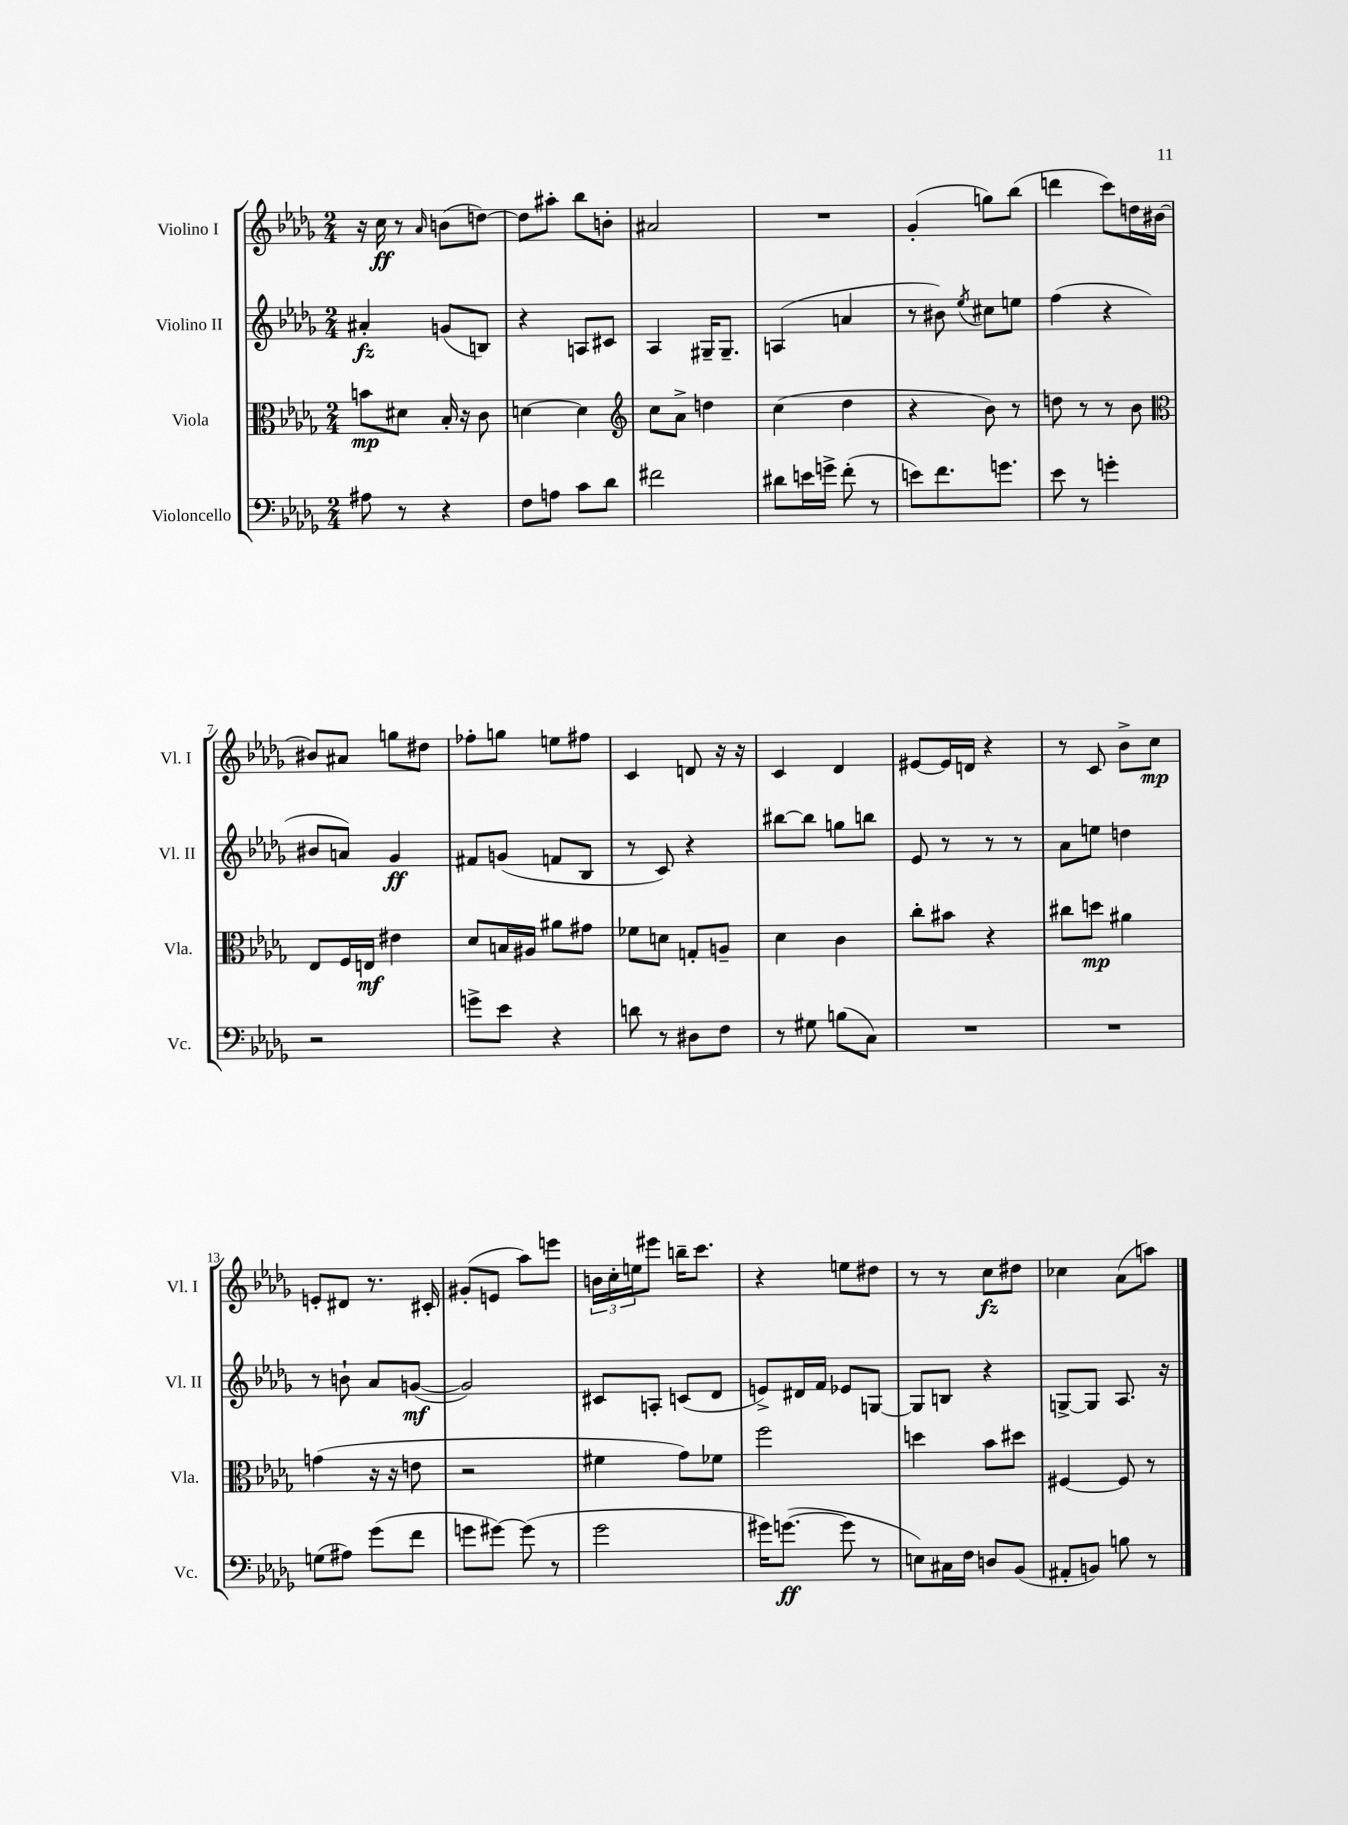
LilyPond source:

<<
\new StaffGroup <<
\new Staff = "s0" \with { instrumentName = "Violino I" shortInstrumentName = "Vl. I" } {
    \clef treble \key des \major \numericTimeSignature \time 2/4
    r16 c''16\ff r8 \grace { aes'16 } b'8( d''8~) |
    d''8 ais''8-. bes''8 b'8-. |
    ais'2 |
    R2 |
    ges'4-.( g''8) bes''8( |
    d'''4 c'''8) d''16 bis'16~ |
    bis'8 ais'8 g''8 dis''8 |
    fes''8-. g''8 e''8 fis''8 |
    c'4 d'8 r16 r16 |
    c'4 des'4 |
    eis'8~ eis'16 d'16 r4 |
    r8 c'8 bes'8-> c''8\mp |
    e'8-. dis'8 r8. cis'16-. |
    gis'8-.( e'8 aes''8) e'''8 |
    \tuplet 3/2 { b'16 c''16-. e''16 } eis'''8 b''16-- c'''8. |
    r4 e''8 dis''8 |
    r8 r8 c''8\fz dis''8 |
    ces''4 aes'8( a''8) \bar "|." |
}
\new Staff = "s1" \with { instrumentName = "Violino II" shortInstrumentName = "Vl. II" } {
    \clef treble \key des \major \numericTimeSignature \time 2/4
    ais'4-.\fz g'8( b8) |
    r4 a8 cis'8 |
    aes4 gis16-- gis8.-- |
    a4( a'4 |
    r8 bis'8) \acciaccatura { ees''8 } cis''8 e''8 |
    f''4( r4 |
    bis'8 a'8) ges'4\ff |
    fis'8 g'8( f'8 bes8 |
    r8 c'8) r4 |
    bis''8~ bis''8 g''8 b''8 |
    ees'8 r8 r8 r8 |
    aes'8 e''8 d''4 |
    r8 b'8-! aes'8 g'8~\mf( |
    g'2) |
    cis'8 a8-. c'8( des'8 |
    e'8->) dis'16 f'16 ees'8 g8~ |
    g8 b8 r4 |
    g8~-> g8 aes8. r16 \bar "|." |
}
\new Staff = "s2" \with { instrumentName = "Viola" shortInstrumentName = "Vla." } {
    \clef alto \key des \major \numericTimeSignature \time 2/4
    b'8\mp dis'8 bes16-. r16 c'8 |
    d'4~ d'4 |
    \clef treble c''8 aes'8-> d''4 |
    c''4( des''4 |
    r4 bes'8) r8 |
    d''8 r8 r8 bes'8 |
    \clef alto ees8 f16 e16\mf eis'4 |
    des'8 b16 ais16 ais'8 gis'8 |
    fes'8 d'8 g8-. a8-- |
    des'4 c'4 |
    c''8-. bis'8 r4 |
    cis''8 d''8\mp ais'4 |
    g'4( r16 r16 e'8 |
    r2 |
    fis'4 ges'8) fes'8 |
    f''2 |
    d''4 bes'8 dis''8 |
    fis4~ fis8 r8 \bar "|." |
}
\new Staff = "s3" \with { instrumentName = "Violoncello" shortInstrumentName = "Vc." } {
    \clef bass \key des \major \numericTimeSignature \time 2/4
    ais8 r8 r4 |
    f8 a8 c'8 des'8 |
    fis'2 |
    dis'8 e'16 g'16-> f'8-.( r8 |
    e'8) f'8. g'8. |
    ees'8 r8 g'4-. |
    r2 |
    g'8-> ees'8 r4 |
    d'8 r8 dis8 f8 |
    r8 gis8 b8( c8) |
    R2 |
    R2 |
    g8( ais8) ges'8( f'8 |
    g'8 gis'8~) gis'8( r8 |
    ges'2 |
    gis'16) g'8.~\ff( g'8 r8 |
    e8) cis16 f16 d8 bes,8( |
    ais,8-. b,8) b8 r8 \bar "|." |
}
>>
>>
